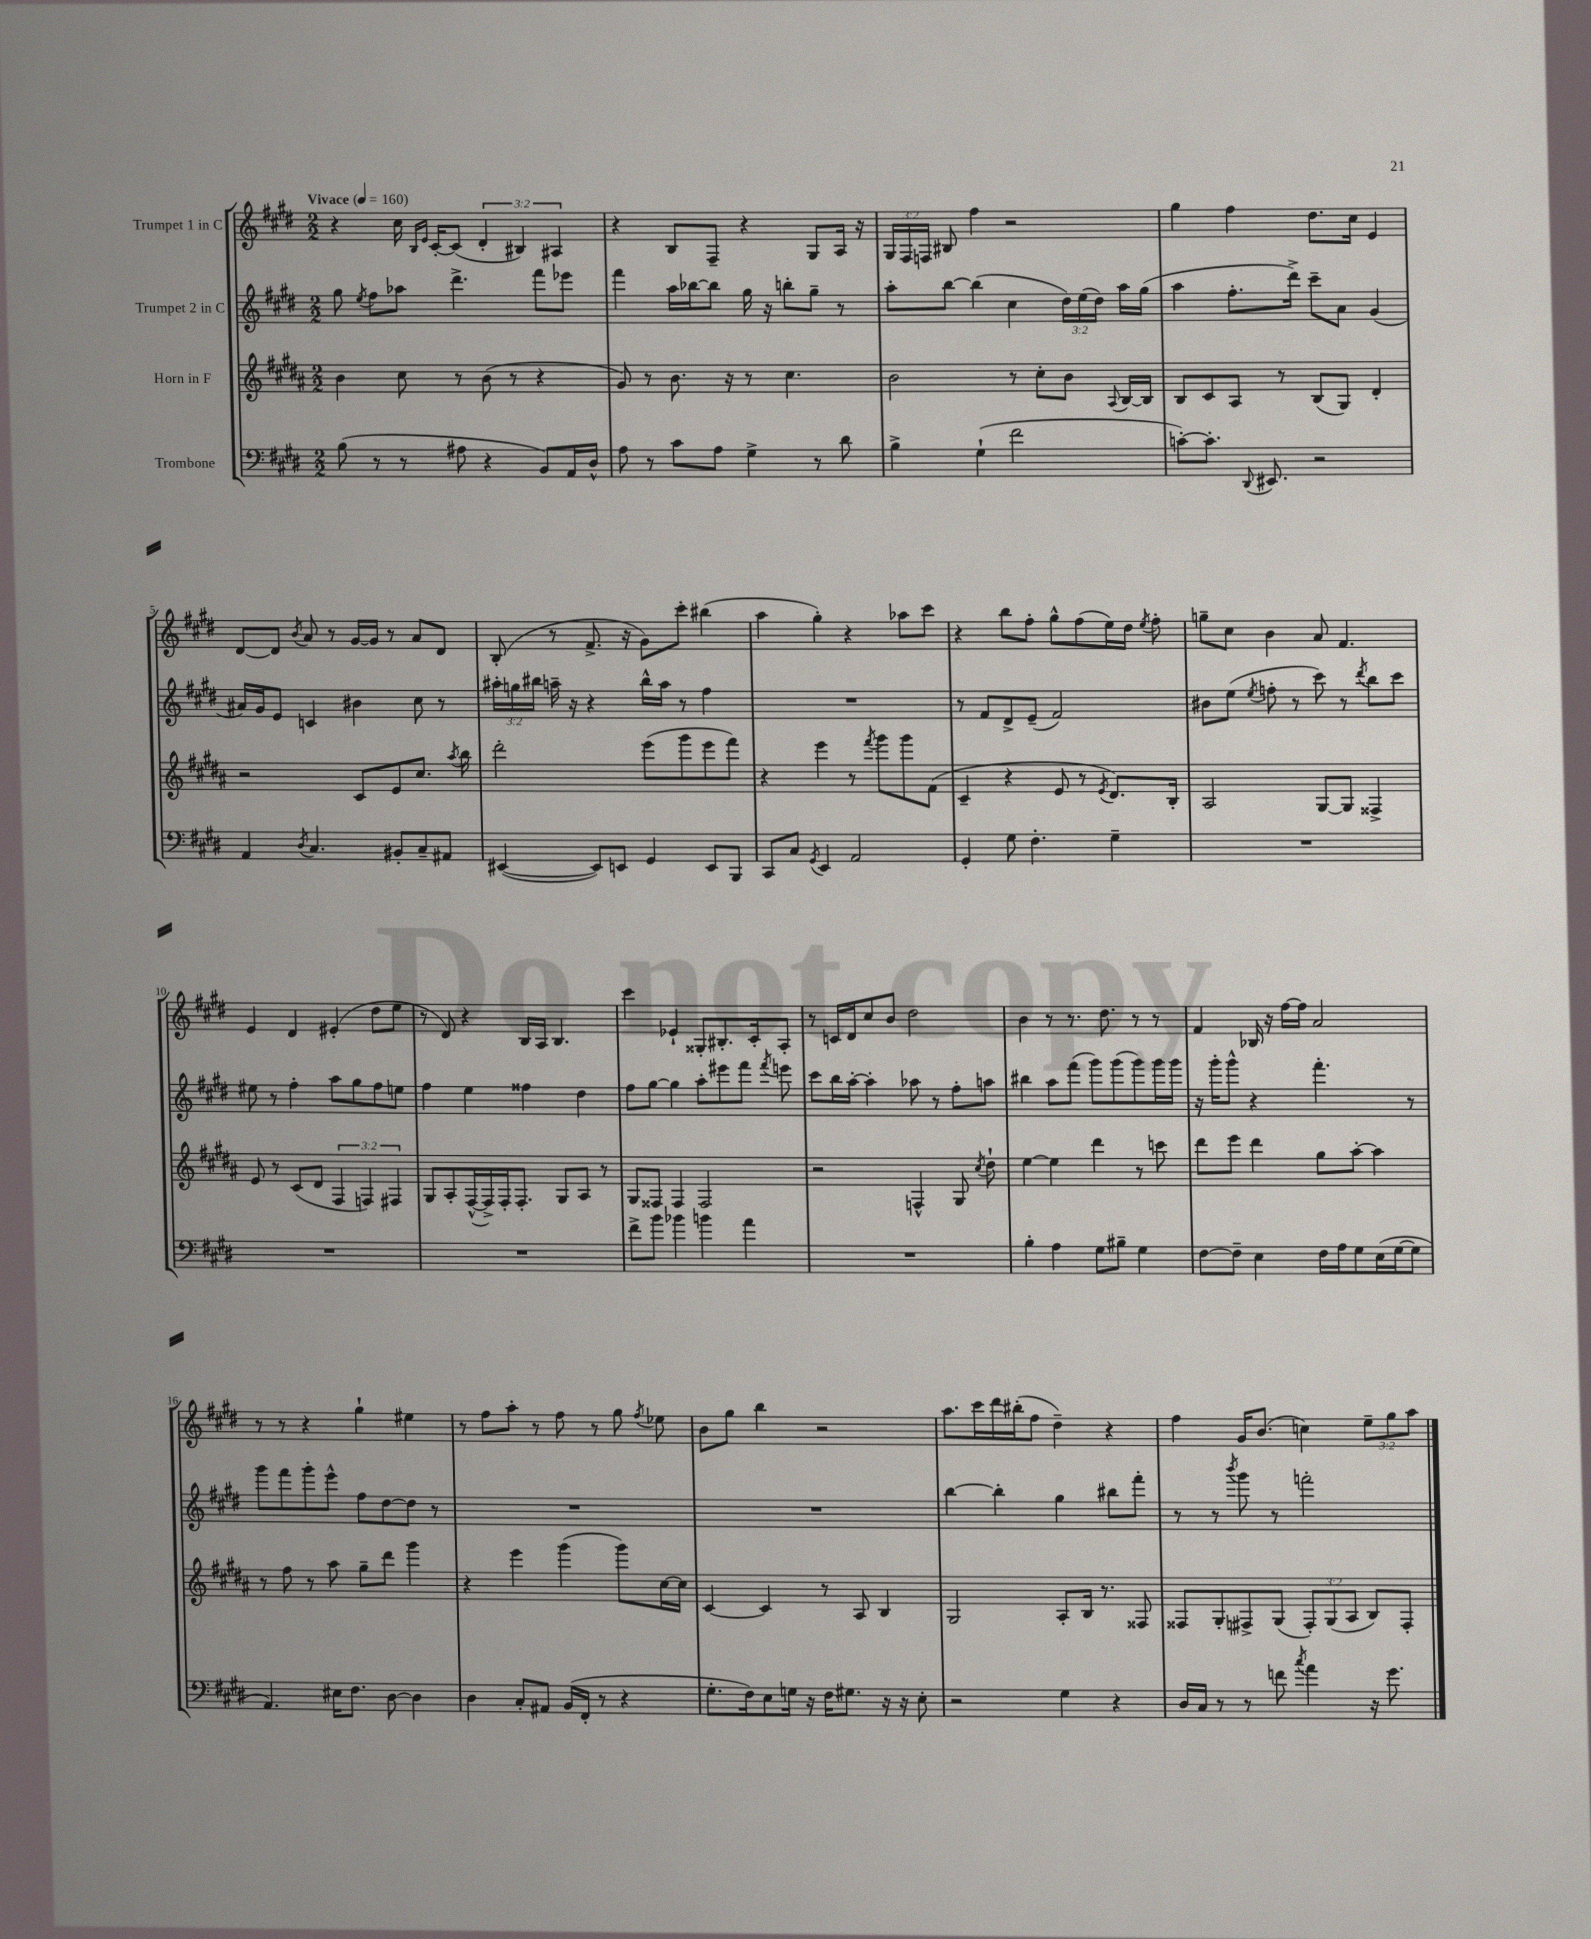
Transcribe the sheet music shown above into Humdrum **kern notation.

**kern	**kern	**kern	**kern
*staff4	*staff3	*staff2	*staff1
*clefF4	*clefG2	*clefG2	*clefG2
*k[f#c#g#d#]	*k[f#c#g#d#a#]	*k[f#c#g#d#]	*k[f#c#g#d#]
*M2/2	*M2/2	*M2/2	*M2/2
*MM160	*MM160	*MM160	*MM160
(8B	4b	8gg#	4r
.	.	8qee	.
8r	.	8ff#	.
8r	8cc#	8aa-	16cc#
.	.	.	16qqB
.	.	.	16qqe
.	.	.	[16c#'
8A#	8r	4.ddd#^	(8c#]
4r	(8b	.	6d#'
.	8r	.	.
.	.	.	6B#)
8BB)	4r	8fff#	.
.	.	.	6A#
16AA	.	8eee-	.
16D#^^	.	.	.
=	=	=	=
8A	8g#)	4fff#	4r
8r	8r	.	.
8c#	8.b	16aa	8B
.	.	[16bb-	.
8A	.	8bb-]	8F#~
.	16r	.	.
4G#^	8r	16gg#	4r
.	.	16r	.
.	4.cc#	8bb'	.
8r	.	8gg#~	8G#
8d#	.	8r	16A
.	.	.	16r
=	=	=	=
4B^	2b	8aa'	24G#
.	.	.	24F#
.	.	.	24F
.	.	[8bb	8B#
(4G#`	.	(4bb]	4ff#
2f#	8r	4cc#	2r
.	8cc#'	.	.
.	8b	24dd#)	.
.	.	(24ee	.
.	.	24dd#)	.
.	8qqA#	.	.
.	[16B	16aa	.
.	16B]	(16gg#	.
=	=	=	=
[8c')	8B	4aa	4gg#
8.c']	8c#	.	.
.	8A#	8.ff#'	4ff#
8qqDD#	.	.	.
8.EE#	.	.	.
.	8r	.	.
.	.	16ddd#^)	.
2r	(8B	8ccc#~	8.dd#
.	8G#)	8a	.
.	.	.	16cc#
.	4d#'	(4g#	4e
=	=	=	=
4AA	2r	16a#)	[8d#
.	.	16g#	.
.	.	8e	8d#]
8qD#	.	.	8qb
4.C#	.	4c	8a
.	.	.	8r
.	8c#	4b#	[16g#
.	.	.	16g#]
8BB#'	8e	.	8r
8C#~	8.cc#	8cc#	8a
8AA#	.	8r	8d#
.	8qaa#	.	.
.	16bb	.	.
=	=	=	=
([4EE#	2ddd#'	24aa#'	(8B'
.	.	24gg	.
.	.	24bb#	.
.	.	16aa~	8r
.	.	16r	.
8EE#])	.	4r	8.f#^
8EE	.	.	.
.	.	.	16r
4GG#	(8eee	16bb#^^	8g#)
.	.	16aa	.
.	8ggg#	8r	8ccc#'
8EE	8eee	4ff#	(4bb#
8BBB	8fff#)	.	.
=	=	=	=
8CC#	4r	1r	4aa
8C#	.	.	.
8qGG#	.	.	.
4EE	4eee	.	4gg#')
2AA	8r	.	4r
.	8qfff#	.	.
.	8ggg#	.	.
.	8ggg#	.	8aa-
.	(8f#	.	8ccc#
=	=	=	=
4GG#'	4c#~	8r	4r
.	.	8f#	.
8G#	4r	8d#^	8bb
4.F#'	.	(8e~	8ff#'
.	8e	2f#)	8gg#^^
.	8r	.	(8ff#
.	8qe	.	.
4G#~	8.d#)	.	16ee)
.	.	.	16dd#
.	.	.	8qee
.	.	.	8ff#'
.	16B'	.	.
=	=	=	=
1r	2A#	8b#	8gg~
.	.	(8ee	8cc#
.	.	8qee	.
.	.	8ff'	4b
.	.	8r	.
.	[8G#	8ccc#)	8a
.	8G#]	8r	4.f#
.	.	8qddd#	.
.	4F##^	8bb	.
.	.	8ccc#	.
=	=	=	=
1r	8e	8ee#	4e
.	8r	8r	.
.	(8c#	4ff#'	4d#
.	8d#	.	.
.	6F#	8aa	(4e#'
.	.	8gg#	.
.	6F)	.	.
.	.	8ff#	8dd#
.	6F#	.	.
.	.	8ee	8ee
=	=	=	=
1r	8G#	4ff#	8r
.	8A#'	.	8d#)
.	([16F#^^	4ee	4r
.	16F#^])	.	.
.	16F#'	.	.
.	8.F#'	.	.
.	.	4ff##	16B
.	.	.	16A
.	8G#	.	4.B
.	8A#	4dd#	.
.	8r	.	.
=	=	=	=
8f#^	8G#	8ff#	4ccc#
8b	8F##	[8gg#	.
4b-	4F##	4gg#]	4e-`
4b	2F##	8aa'	8G##'
.	.	8eee#	8.B#'
4a	.	8fff#	.
.	.	.	16c#'
.	.	8qfff#	.
.	.	8eee	8A'
=	=	=	=
1r	2r	8ccc#	8r
.	.	16bb	16c
.	.	[16aa'	16d#
.	.	4aa']	8cc#
.	.	.	8b
.	4F^^	8aa-	2dd#
.	.	8r	.
.	8G#	8ff#'	.
.	8qcc#	.	.
.	8dd#`	8aa	.
=	=	=	=
4B'	[4ee	4bb#	4b
4A	4ee]	8aa	8r
.	.	(8fff#	8.r
8G#	4ddd#	8ggg#)	.
.	.	.	8.dd#
8B#~	.	(8ggg#	.
4G#	8r	8ggg#)	8r
.	8ccc	16ggg#	8r
.	.	16ggg#	.
=	=	=	=
[8F#	8ddd#	16r	4f#
.	.	16ggg#'	.
8F#~]	8eee	8ggg#^^	.
4E	4ddd#	4r	16B-
.	.	.	16r
.	.	.	[16ff#
.	.	.	16ff#]
16F#	8gg#	4.fff#'	2a
16A	.	.	.
8G#	[8aa#'	.	.
(16E	4aa#]	.	.
[16G#	.	.	.
8G#]	.	8r	.
=	=	=	=
4.AA)	8r	8ggg#	8r
.	8ff#	8fff#	8r
.	8r	8ggg#'	4r
16E#	8aa#	8eee^^	.
8.F#	.	.	.
.	8gg#~	8ff#	4gg#`
[8D#	8ddd#	[8dd#	.
4D#]	4ggg#	8dd#]	4ee#
.	.	8r	.
=	=	=	=
4D#	4r	1r	8r
.	.	.	8ff#
8C#'	4eee	.	8aa'
8AA#	.	.	8r
(16BB	(4ggg#	.	8ff#
16FF#'	.	.	.
8r	.	.	8r
4r	8ggg#)	.	8gg#
.	.	.	8qff#
.	[16cc#	.	8ee-
.	16cc#]	.	.
=	=	=	=
8.G#'	[4c#	1r	8b
.	.	.	8gg#
16F#)	.	.	.
8E	4c#]	.	4bb
16G	.	.	.
16r	.	.	.
16F#	8r	.	2r
8.G#	.	.	.
.	8A#	.	.
16r	4B	.	.
16r	.	.	.
8E'	.	.	.
=	=	=	=
2r	2G#	[4bb	8.aa
.	.	.	16ccc#
.	.	4bb']	16ddd#
.	.	.	(16bb#'
.	.	.	8ff#
4G#	8A#'	4gg#	4dd#~)
.	16B	.	.
.	8.r	.	.
4r	.	8bb#	4r
.	8F##	8fff#'	.
=	=	=	=
16D#	8F##	8r	4ff#
16C#	.	.	.
8r	8G#'	8r	.
.	.	8qbbb	.
8r	8F#^	8ggg#	16g#
.	.	.	(8.b
8f	(8G#	8r	.
8qcc#	.	.	.
4a	12F#')	2fff'	4cc)
.	(12G#	.	.
.	12A#	.	.
16r	8B)	.	12ee~
8.g#	.	.	.
.	.	.	12gg#
.	8F#'	.	.
.	.	.	12aa
==	==	==	==
*-	*-	*-	*-
